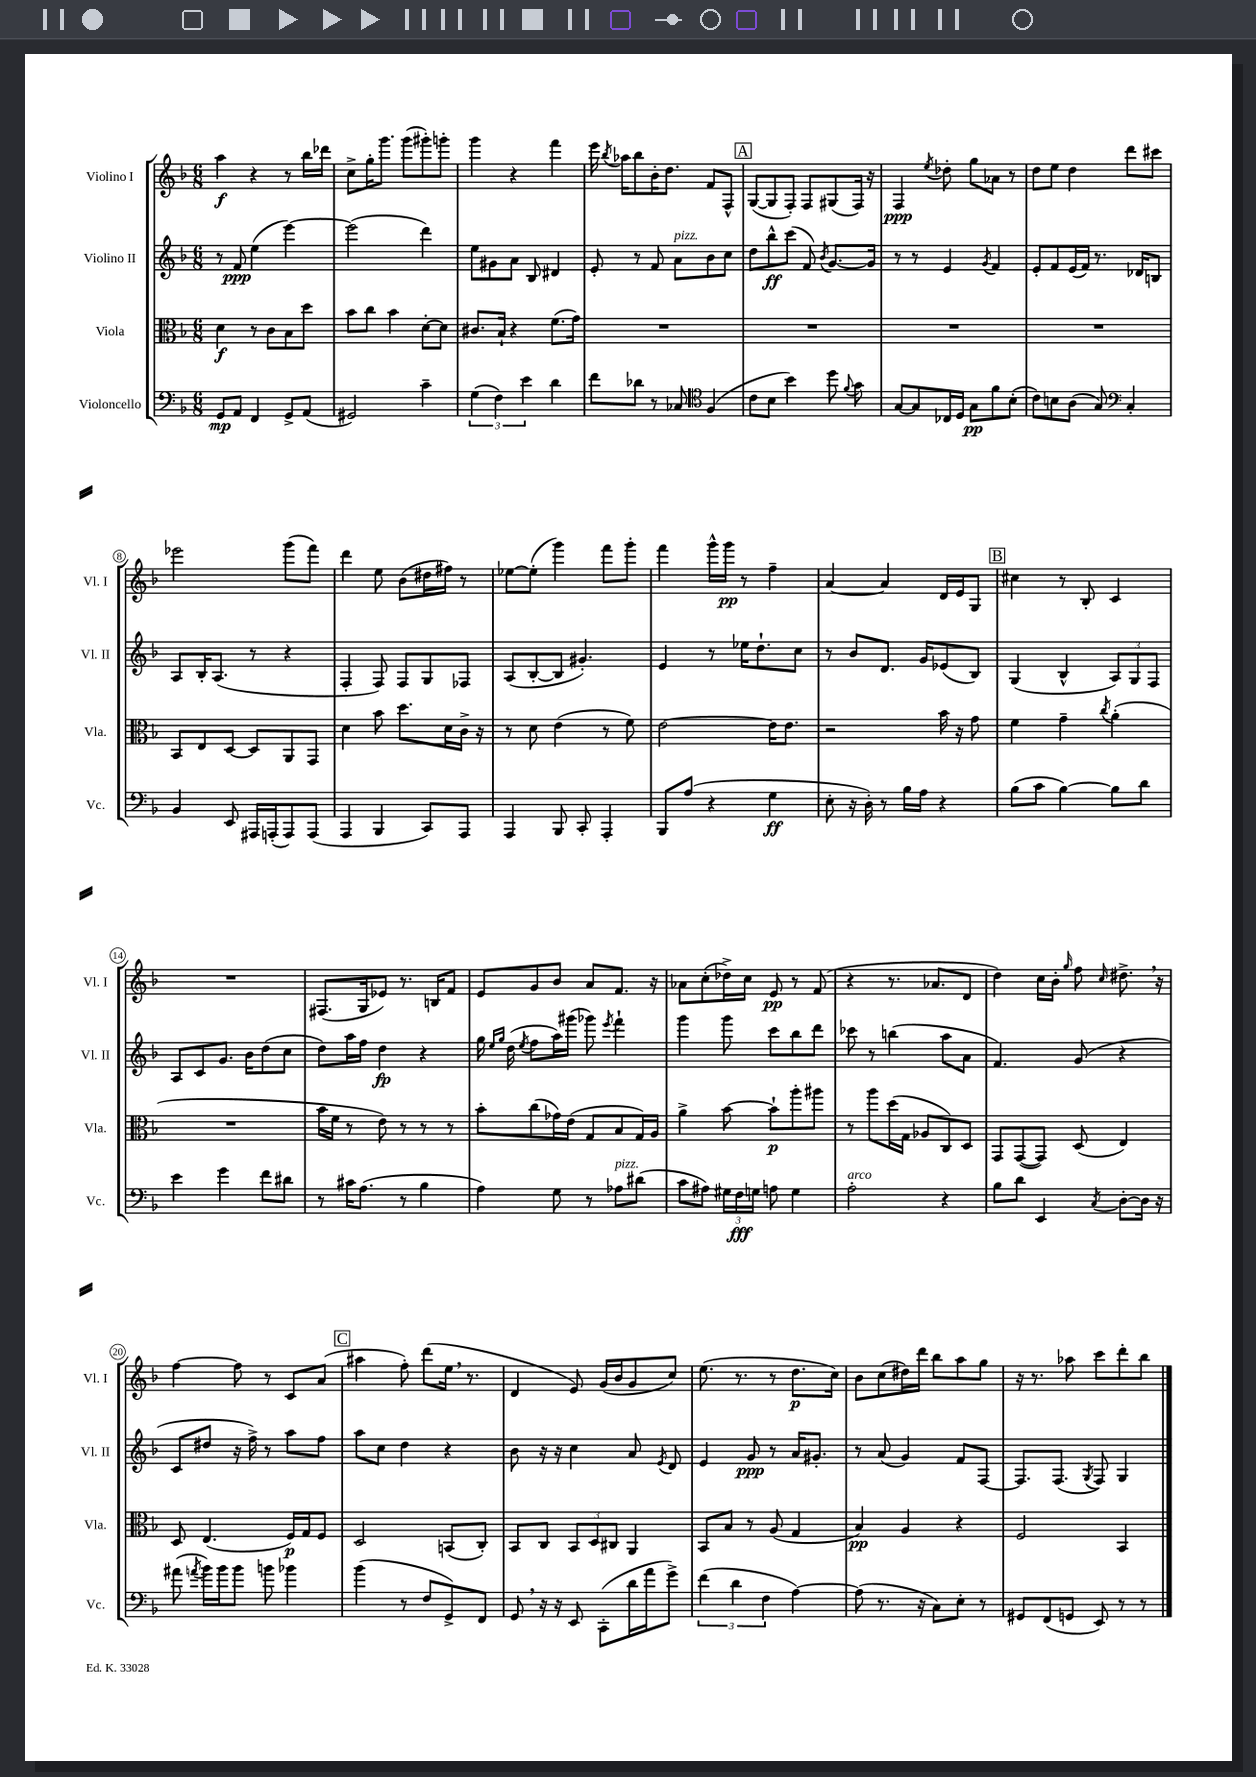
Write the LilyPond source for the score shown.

<<
\new StaffGroup <<
\new Staff = "s0" \with { instrumentName = "Violino I" shortInstrumentName = "Vl. I" } {
    \clef treble \key f \major \numericTimeSignature \time 6/8
    \autoBeamOff a''4\f r4 r8 bes''16[ des'''16] |
    c''8[-> g''16-. g'''8.] g'''8[( gis'''8-.) g'''8]-. |
    g'''4 r4 f'''4 |
    e'''16 \acciaccatura { bes''8 } aes''16[ bes''8 bes'16-. d''8.] f'8[ f8]-^ |
    \mark \markup { \box "A" } g8[~( g8 f8]-.) f8[ gis8( f16]) r16 |
    f4\ppp \acciaccatura { e''8 } des''8-. g''8[ aes'8] r8 |
    d''8[ e''8] d''4 d'''8[ cis'''8] |
    ees'''2 g'''8[( f'''8]) |
    d'''4 e''8 bes'8[( dis''16 fis''16]) r8 |
    ees''8[~ ees''8]-.( g'''4) f'''8[ g'''8]-. |
    f'''4 g'''16[-^ g'''16]\pp r8 f''4-- |
    a'4~ a'4 d'16[ e'16 g8] |
    \mark \markup { \box "B" } cis''4 r8 bes8-. c'4 |
    R2. |
    fis8.[( g16 ees'8]) r8. b16[ f'8] |
    e'8[ g'8 bes'8] a'8[ f'8.] r16 |
    aes'8[ c''8-.( des''16->) c''16] e'8\pp r8 f'8( |
    r4 r8. aes'8.[ d'8] |
    d''4) c''16[ bes'16]-. \grace { g''16 } f''8 \grace { c''16 } dis''8.-> \breathe r16 |
    f''4~ f''8 r8 c'8[ a'8]( |
    \mark \markup { \box "C" } ais''4 f''8-.) d'''8[( e''16] \breathe r8. |
    d'4 e'8) g'16[( bes'16 g'8 c''8]) |
    e''8.( r8. r8 d''8.[\p c''16]) |
    bes'8[ c''8( dis''16) d'''16] bes''8[ a''8 g''8] |
    r16 r8. aes''8 c'''8[ d'''8-. bes''8] \bar "|." |
}
\new Staff = "s1" \with { instrumentName = "Violino II" shortInstrumentName = "Vl. II" } {
    \clef treble \key f \major \numericTimeSignature \time 6/8
    \autoBeamOff r8 f'8\ppp e''4( e'''4~) |
    e'''2( d'''4) |
    e''8[ gis'8 a'8] bes8 dis'4 |
    e'8-. r8 f'8 a'8[^\markup { \italic "pizz." } bes'8 c''8] |
    \mark \markup { \box "A" } d''8[ bes''8-^\ff c'''8]( f'8) \acciaccatura { bes'8 } g'8.[~ g'16] |
    r8 r8 e'4 \acciaccatura { g'8 } f'4 |
    e'8[-. f'8 e'16( f'16]) r8. des'16[ b8] |
    a8[ bes16-. a8.]( r8 r4 |
    f4-. f8) f8[ g8 fes8] |
    a8[( bes8~-. bes8] gis'4.-.) |
    e'4 r8 ees''16[ d''8.-! c''8] |
    r8 bes'8[ d'8.] g'16[ ees'8( bes8]) |
    \mark \markup { \box "B" } g4( bes4-^ \tuplet 3/2 { a8[) g8 f8] } |
    a8[ c'8 g'8.] bes'16[ d''8( c''8] |
    d''8[) a''16 f''16] d''4\fp r4 |
    g''16 \grace { e''16[ g''16] } d''16( \acciaccatura { e''8 } f''8[ a''16) gis'''16]( ges'''8) \acciaccatura { e'''8 } f'''4-! |
    g'''4 g'''8 c'''8[ bes''8 d'''8] |
    ces'''8 r8 b''4( a''8[ a'8] |
    f'4.) g'8( r4 |
    c'8[ dis''8] r16 f''16->) r8 a''8[ f''8] |
    \mark \markup { \box "C" } a''8[ c''8] d''4 r4 |
    bes'8 r16 r16 c''4 a'8 \acciaccatura { e'8 } d'8 |
    e'4 g'8\ppp r8 a'16[ gis'8.]-. |
    r8 a'8( g'4) f'8[ f8]~ |
    f8.[ f8.]( \acciaccatura { g8 } f8) g4 \bar "|." |
}
\new Staff = "s2" \with { instrumentName = "Viola" shortInstrumentName = "Vla." } {
    \clef alto \key f \major \numericTimeSignature \time 6/8
    \autoBeamOff d'4\f r8 c'8[ bes8 d''8] |
    bes'8[ c''8] bes'4 d'8[~-. d'8] |
    cis'8.[ bes16]-! r4 f'8.[( g'16]) |
    R2. |
    \mark \markup { \box "A" } R2. |
    R2. |
    R2. |
    bes,8[ e8 d8]~ d8[ a,8 g,8] |
    d'4 bes'8 d''8.[ d'16 c'16]-> r16 |
    r8 d'8 e'4( r8 f'8) |
    e'2~ e'16[ e'8.] |
    r2 bes'16 r16 g'8 |
    \mark \markup { \box "B" } f'4 g'4-- \acciaccatura { c''8 } a'4-.( |
    R2. |
    bes'16[ f'16] r8 e'8) r8 r8 r8 |
    bes'8[-. c''8( ges'16) e'16]( g8[ bes8 g16) a16] |
    a'4-> bes'8~ bes'8[-!\p a''8-. ais''8] |
    r8 a''8[ d''16( g16] aes8[ c8) d8] |
    g,8[ g,8~( g,8]) d8( e4) |
    d8 e4.( f16[\p) g16 f8] |
    \mark \markup { \box "C" } d2 b,8[( c8]-.) |
    bes,8[ c8] \tuplet 3/2 { bes,8[ d8 cis8] } a,4 |
    bes,8[ bes8] r8 a8( g4 |
    bes4\pp) a4 r4 |
    f2 bes,4 \bar "|." |
}
\new Staff = "s3" \with { instrumentName = "Violoncello" shortInstrumentName = "Vc." } {
    \clef bass \key f \major \numericTimeSignature \time 6/8
    \autoBeamOff g,8[\mp a,8] f,4 g,8[-> a,8]( |
    gis,2) c'4-- |
    \tuplet 3/2 { g4( f4) e'4 } d'4 |
    f'8[ des'8] r8 ces8 \clef tenor f4( |
    \mark \markup { \box "A" } c'8[ bes8] bes'4) d''8 \appoggiatura { f'8 } g'8 |
    g8[~ g8 ces16 d16] g8[\pp f'8 bes8]-.( |
    c'8[) b8 a8]( g8) \clef bass c4-. |
    bes,4 e,8 ais,,16[ a,,16-.( a,,8) a,,8]( |
    a,,4 bes,,4 c,8[) a,,8] |
    a,,4 bes,,8 c,8-. a,,4-. |
    bes,,8[ a8]( r4 g4\ff |
    e8-. r16 d16-.) r8 bes16[ a16] r4 |
    \mark \markup { \box "B" } bes8[( c'8] bes4~) bes8[ d'8] |
    e'4 g'4 f'8[ dis'8] |
    r8 cis'16[ a8.]( r8 bes4 |
    a4) g8 r8 aes8[^\markup { \italic "pizz." } dis'8]( |
    c'8[ ais8]) \tuplet 3/2 { gis16[ f16\fff g16] } a8 g4 |
    a2-.^\markup { \italic "arco" } r4 |
    bes8[ d'8] e,4 \acciaccatura { c8 } d8[~-. d16] r16 |
    ais'8( \acciaccatura { a'8 } bes'16[) bes'16 bes'8] b'8 bes'4 |
    \mark \markup { \box "C" } bes'4( r8 f8[ g,8->) f,8] |
    g,8 \breathe r16 r16 e,8 c,8[-.( d'16 a'16 g'8]->) |
    \tuplet 3/2 { f'4( d'4 f4 } a4~) |
    a8( r8. r16 c8[) e8]-. r8 |
    gis,8[ f,8( g,8] e,8) r8 r8 \bar "|." |
}
>>
>>
\layout { \context { \Score \override BarNumber.stencil = #(make-stencil-circler 0.1 0.3 ly:text-interface::print) } }
